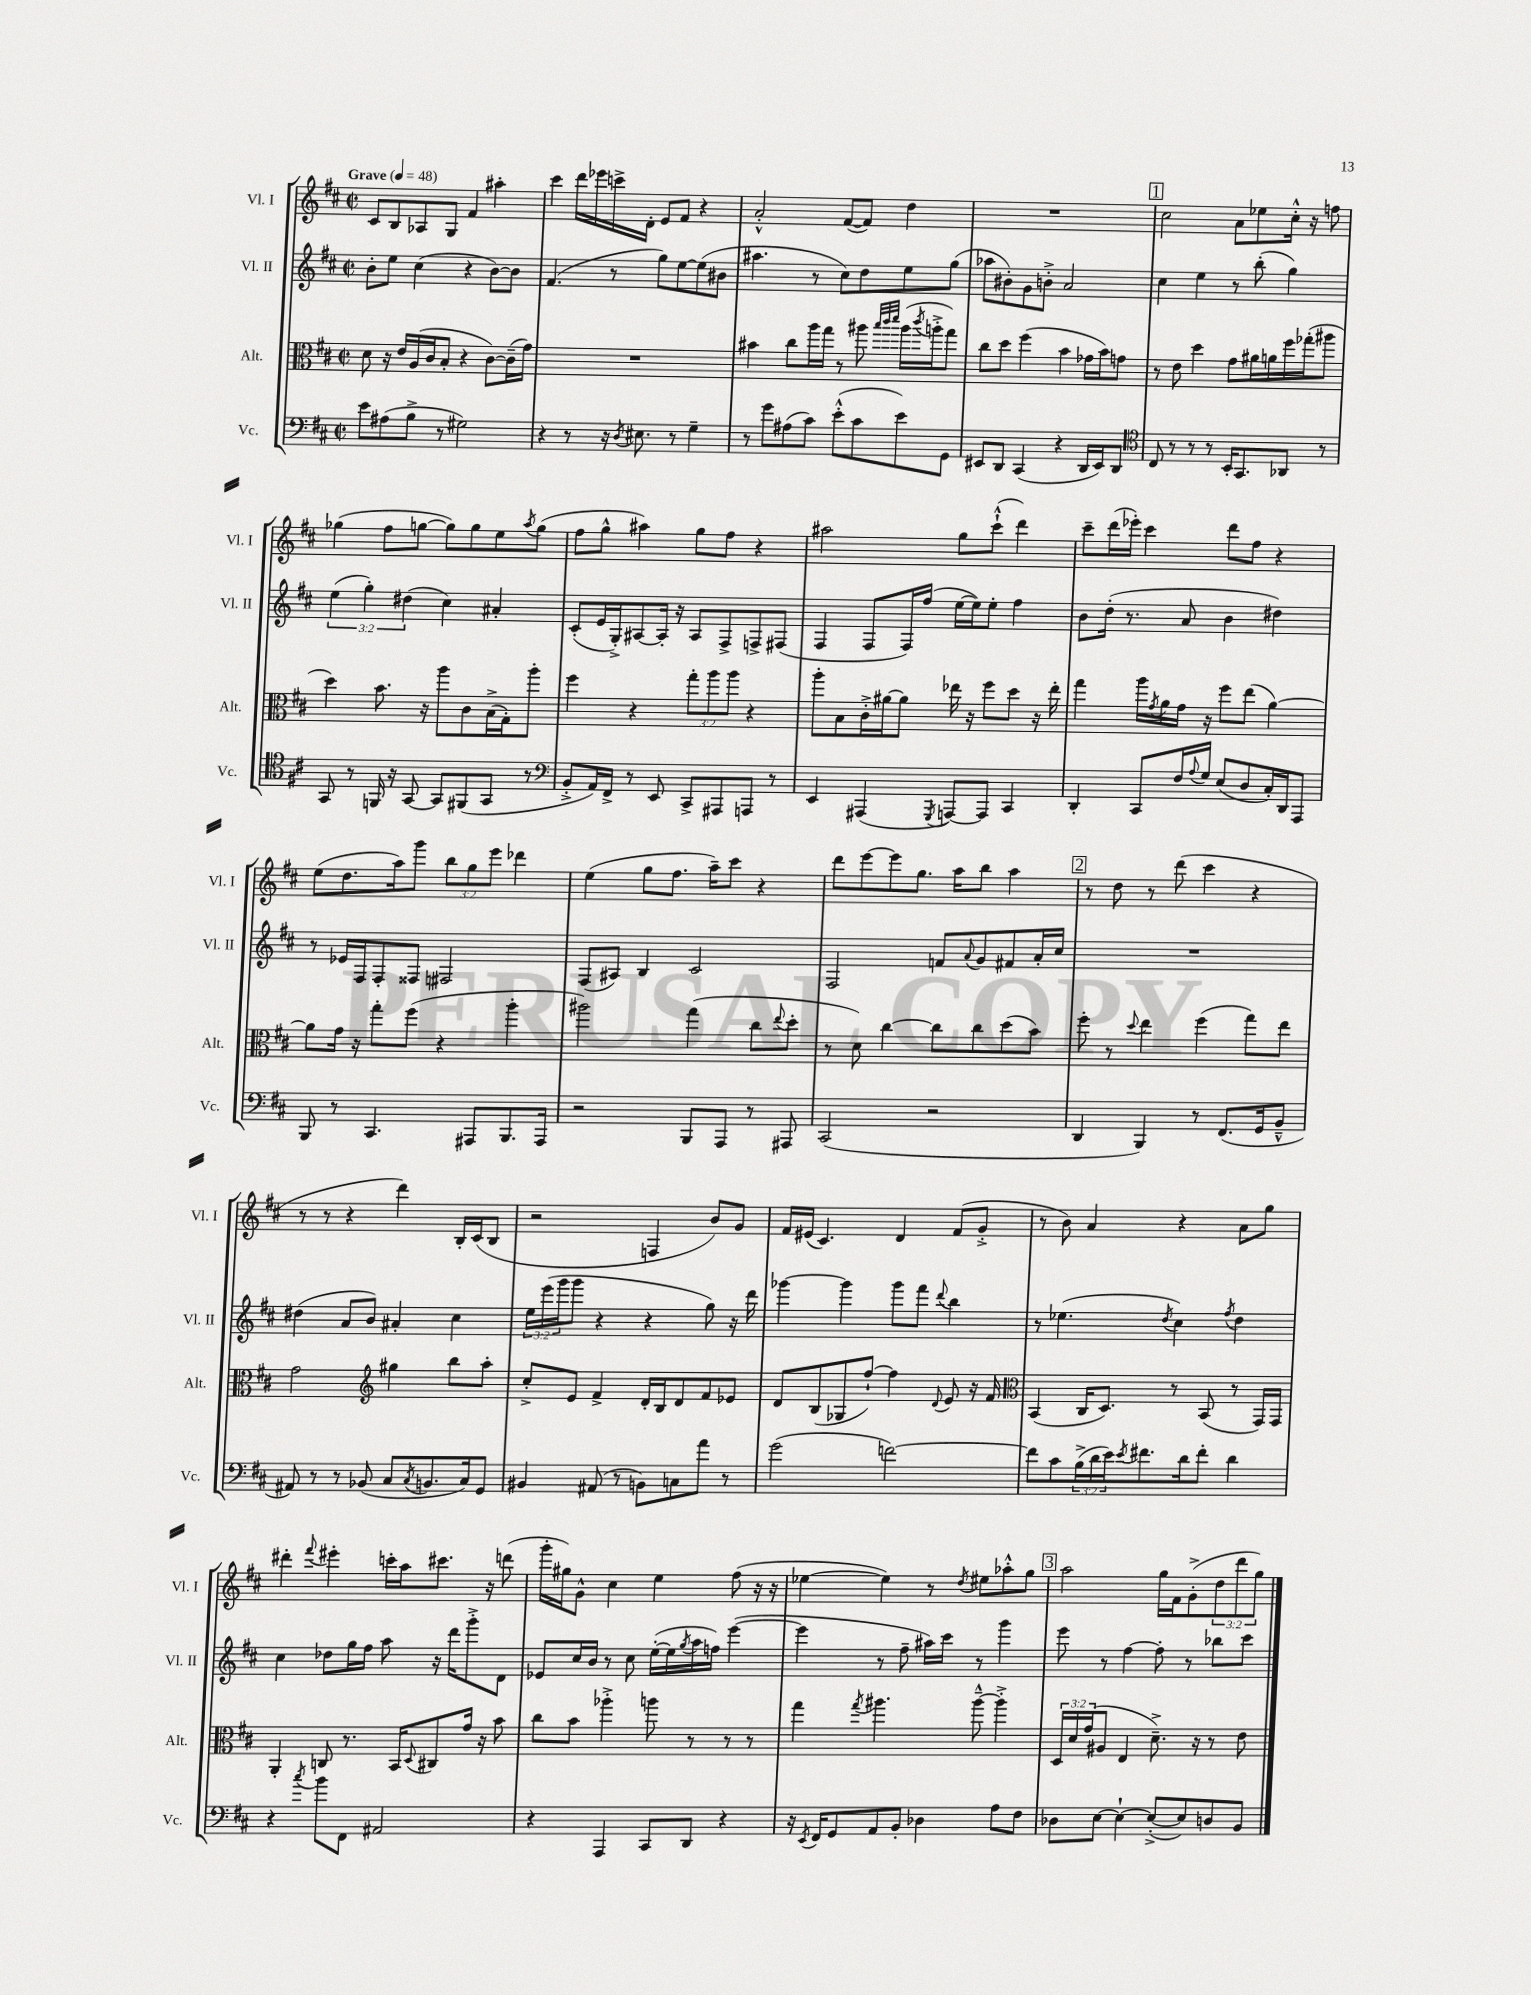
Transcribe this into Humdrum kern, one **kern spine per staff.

**kern	**kern	**kern	**kern
*part4	*part3	*part2	*part1
*staff4	*staff3	*staff2	*staff1
*I"Vc.	*I"Alt.	*I"Vl. II	*I"Vl. I
*I'Vc.	*I'Alt.	*I'Vl. II	*I'Vl. I
*clefF4	*clefC3	*clefG2	*clefG2
*k[f#c#]	*k[f#c#]	*k[f#c#]	*k[f#c#]
*M2/2	*M2/2	*M2/2	*M2/2
*met(c|)	*met(c|)	*met(c|)	*met(c|)
*MM48	*MM48	*MM48	*MM48
=1	=1	=1	=1
!	!	!	!LO:TX:a:B:t=Grave
8e\L	8d\	8b'\L	8c#/L
(8A#X\	16r	8ee\J	8B/
.	16e/LL	.	.
8B^\J	(16A/	(4cc#\	8A-X/
.	16c#/J	.	.
8r	8B'/J	.	8G/J
2G#X\)	4r	4r	4f#/
.	[8c#\L)	[8b\L)	4aa#X'\
.	(16c#~\L]	8b\J]	.
.	16g\JJ)	.	.
=2	=2	=2	=2
4r	1r	(4.f#/	4ccc#\
8r	.	.	16ddd\LL
.	.	.	16eee-X\
16r	.	8r	16cccn^\
8qD/	.	.	.
8.E#X\	.	.	16d'\JJ
.	.	8gg\L)	8e/L
8r	.	[8ee\	8f#/J
4G~\	.	(8ee\]	4r
.	.	8b#X\J	.
=3	=3	=3	=3
8r	4b#X\	4.aa#X\	2a'^^/
8g\L	.	.	.
(8A#X\	8cc#\L	.	.
8c#\J)	16aa\L	8r	.
.	16gg\JJ	.	.
(8e'^^\L	8r	8cc#\L)	([8f#/L
8c#\	8aa#X\	8dd\	8f#/J])
.	32qqbb/LLL	.	.
.	32qqccc#/	.	.
.	32qqddd/JJJ	.	.
8e\)	(16aa#\LL	8ee\	4dd\
.	8qccc#/	.	.
.	16aan'^\J	.	.
8GG\J	8gg\J)	(8gg\J	.
=4	=4	=4	=4
8EE#X/L	8cc#\L	8aa-X\L	1r
8DD/J	8dd\J	8b#X'\)	.
(4CC#/	(4ff#\	8g\	.
.	.	8bn'^\J	.
4r	4b\	2a/	.
16DD/LL	16g-X\LL	.	.
16EE#/J)	16b\J)	.	.
8DD/J	8gn\J	.	.
!!LO:REH:place=s1:t=1
=5	=5	=5	=5
*clefC4	*	*	*
8C#/	8r	4cc#\	2cc#\
8r	8e\	.	.
8r	4dd\	4ee\	.
8r	.	.	.
16BB'/KL	8g\L	8r	8a\L
8.GG/	.	.	.
.	16a#X\L	(8bb'\	8ee-X\
.	16an\	.	.
8AA-X/J	16ff#\	4gg\)	16cc#'^^\Jk
.	(16gg-X'\J	.	16r
8r	8aa#X\J	.	8ffn\
!!LO:LB:g=z
=6	=6	=6	=6
8GG/	4dd\)	(6ee\	(4gg-X\
8r	.	.	.
.	.	6gg'\)	.
16FFn/	8.b\	.	8ff#\L
16r	.	.	.
.	.	(6dd#X\	.
[8GG/	.	.	[8ggn\J
.	16r	.	.
8GG/L]	8aa\L	4cc#\)	8gg\L])
(8FF#X/	8c#\	.	8gg\
8GG/J	(16B^\L	4a#X'/	8ee\
.	16G'\J)	.	.
.	.	.	8qaa/
8r	8aa'\J	.	(8gg\J
=7	=7	=7	=7
*clefF4	*	*	*
8BB'^/L	4ff#\	(8c#'/L	8ff#\L
16AA/L)	.	16e/L	8gg^^\J
16FF#^/JJ	.	16G'^/J)	.
8r	4r	[8A#X/	4aa#X\)
8EE/	.	16A#'/Jk]	.
.	.	16r	.
8CC#^/L	12gg'\L	8A#/L	8gg\L
.	12aa\	.	.
8AAA#X/	.	8F#^/	8ff#\J
.	12aa\J	.	.
8AAAn/J	4r	8Fn^/	4r
8r	.	(8F#X/J	.
=8	=8	=8	=8
4EE/	8aa'\L	4F#/	2aa#X\
.	8B\	.	.
(4AAA#X/	16c#'^\L	8F#/L	.
.	[16a#X\J	.	.
.	8a#\J]	16F#/L)	.
.	.	(16ff#/JJ	.
8qGGG/	.	.	.
[8AAAn/L)	16ee-X\	[16ee\LL	8gg\L
.	16r	16ee\J])	.
8AAA/J]	8ff#\L	8ee'\J	(8ccc#`^^\J
4CC#/	8dd\J	4ff#\	4ddd\)
.	16r	.	.
.	16ee-'\	.	.
=9	=9	=9	=9
4DD'/	4gg\	8b\L	8ccc#~\L
.	.	(16dd'\Jk	(16ddd\L
.	.	8.r	16eee-X'\JJ)
8CC#/L	16aa\LL	.	4ccc#\
.	8qg/	.	.
.	16a\	.	.
16F#/L	16g\JJ	8a/	.
8qqA/	.	.	.
16G/JJ	16r	.	.
(8E/L	8ff#\L	4b\	8ddd\L
8D/	(8ee\J	.	8ff#\J
16C#'/L)	[4a\)	4dd#X\)	4r
16DD/J	.	.	.
8AAA/J	.	.	.
!!LO:LB:g=z
=10	=10	=10	=10
8BBB/	8a\L]	8r	(8ee\L
8r	16g\Jk	16e-X/LL	8.dd\
.	16r	16F#/J	.
4.CC#/	8gg'\L	8F#'/	.
.	.	.	16aa\k)
.	(8ff#\J	8F##X/J	8ggg\J
.	4r	2F#X/	12bb\L
.	.	.	12gg\
8AAA#X/L	.	.	.
.	.	.	12eee\J
8.BBB/	4aa'\	.	4ddd-X\
16AAA#/Jk	.	.	.
=11	=11	=11	=11
2r	2aa#X\)	(8F#/L	(4ee\
.	.	8A#X/J)	.
.	.	4B/	8gg\L
.	.	.	8.ff#\J
8BBB/L	(4gg\	2c#/	.
.	.	.	16aa~\KL)
8AAA/J	.	.	8ccc#\J
8r	8cc#\L	.	4r
.	8qqee/	.	.
8AAA#X/	8dd'\J	.	.
=12	=12	=12	=12
(2CC#/	8r	2F#/	8ddd\L
.	8d\)	.	[8eee\
.	[4cc#\	.	8eee\]
.	.	.	8.gg\J
2r	8cc#\L]	8fn/L	.
.	.	.	16aa\KL
.	.	8qqa/	.
.	8cc#\	8g/	8bb\J
.	(8dd\	8f#X/	4aa\
.	8b\J)	16a'/L	.
.	.	16cc#/JJ	.
!!LO:REH:place=s1:t=2
=13	=13	=13	=13
4DD/	8ff#'\	1r	8r
.	8r	.	8dd\
.	8qqdd/	.	.
4BBB/)	4ee\	.	8r
.	.	.	(8ddd\
8r	(4ff#\	.	4ccc#\
(8.FF#/L	.	.	.
.	8gg\L)	.	4r
16GG/k	.	.	.
8BB~^^/J	8ee\J	.	.
!!LO:LB:g=z
=14	=14	=14	=14
8AA#X/)	2g\	(4dd#X\	8r
8r	.	.	8r
8r	.	8a/L	4r
(8BB-X/	.	8b/J)	.
*	*clefG2	*	*
8C#/L	4gg#X\	4a#X'/	4ddd\)
8qC#/	.	.	.
8.BBn/	.	.	.
.	8bb\L	4cc#\	16B'/LL
16C#/k)	.	.	(16c#/J
8GG/J	8aa'\J	.	8B/J
=15	=15	=15	=15
4BB#X/	8cc#'^/L	24ee\LL	2r
.	.	(24eee\	.
.	.	24ggg\J	.
.	8e/J	8ggg\J	.
(8AA#X/	4f#^/	4r	.
8r	.	.	.
8BBn\L)	16d'/LL	4r	4Fn/
.	16B/J	.	.
8Cn\	8d/	.	.
8a\J	8f#/	8gg\)	8b/L)
8r	8e-X/J	16r	8g/J
.	.	16ddd\	.
=16	=16	=16	=16
(2g\	8d/L	[4ggg-X\	16f#/LL
.	.	.	(16e#X/JJ
.	(8B/	.	4.c#/)
.	8G-X/	4ggg-\]	.
.	[8ff#`/J)	.	.
[2fn\)	4ff#\]	8ggg-\L	4d/
.	.	8fff#\J	.
.	8qqd/	8qqddd/	.
.	8e/	4bb\	(8f#/L
.	16r	.	8g'^/J
.	16f#/	.	.
=17	=17	=17	=17
*	*clefC3	*	*
8f\L]	(4BB/	8r	8r
8c#\	.	(4.ee-X\	8b\)
(24B^\L	16C#/KL	.	4a/
24d\	.	.	.
.	8.D/J)	.	.
24e\J)	.	.	.
8qe/	.	.	.
8.f#X\	.	.	.
.	.	8qdd/	.
.	8r	4cc#\)	4r
16d\k	.	.	.
8f#'\J	(8BB/	.	.
.	.	8qff#/	.
4d\	8r	4dd\	8a\L
.	16GG/LL)	.	8gg\J
.	16GG/JJ	.	.
!!LO:LB:g=z
=18	=18	=18	=18
4r	4AA'/	4cc#\	4ddd#X'\
8qcc#/	.	.	8qqfff#/
8b\L	8Cn/	8dd-X\L	4eee#X'\
8FF#\J	8.r	16gg\L	.
.	.	16ff#\JJ	.
2AA#X/	.	8aa\	16cccn'\LL
.	16BB/KL	.	16aa\J
.	8qqD/	.	.
.	8C#X/	16r	8.ccc#X\J
.	.	16ddd\KL	.
.	16g/Jk	8ggg'^\	.
.	16r	.	16r
.	8b\	8d\J	(8dddn\
=19	=19	=19	=19
4r	8cc#\L	8e-X/L	16ggg'\LL
.	.	.	16gg#X\J)
.	8b\J	16cc#/L	8g^^\J
.	.	16b/JJ	.
4AAA/	4aa-X'^\	8r	4cc#\
.	.	8cc#\	.
8CC#/L	8aan\	([16ee'\LL	4ee\
.	.	16ee\]	.
.	.	8qgg/	.
8DD/J	8r	16aa\	.
.	.	16ffn\JJ)	.
4r	8r	([4eee\	(8ff#\
.	8r	.	16r
.	.	.	16r
=20	=20	=20	=20
16r	4gg\	4eee\]	[4ee-X\
8qEE/	.	.	.
16FF#/KL	.	.	.
8GG/	.	.	.
.	8qgg/	.	.
8AA/	4.aa#X\	8r	4ee-\])
8BB'/J	.	8ff#~\	.
4D-X\	.	16aa#X\LL)	8r
.	.	16ccc#\JJ	.
.	.	.	8qdd/
.	[8aa#~^^\	8r	8ee#X\L
8A\L	4aa#'^\]	4ggg\	8aa-X'^^\
8F#\J	.	.	8gg\J
!!LO:REH:place=s1:t=3
=21	=21	=21	=21
8D-X\L	24D/LL	8eee\	2aa\
.	24d/	.	.
.	(24g/J	.	.
[8E\J	8A#X/J	8r	.
4E`\_	4E/	[4ff#\	.
(8E'^/L_	8.d~^\)	8ff#'\]	16gg\LL
.	.	.	16f#\J
8E/])	.	8r	(8g'^\
.	16r	.	.
8Dn/	8r	8bb-X\L	12dd\
.	.	.	12ddd\
8BB/J	8e\	8ccc#\J	.
.	.	.	12gg\J)
==	==	==	==
*-	*-	*-	*-
